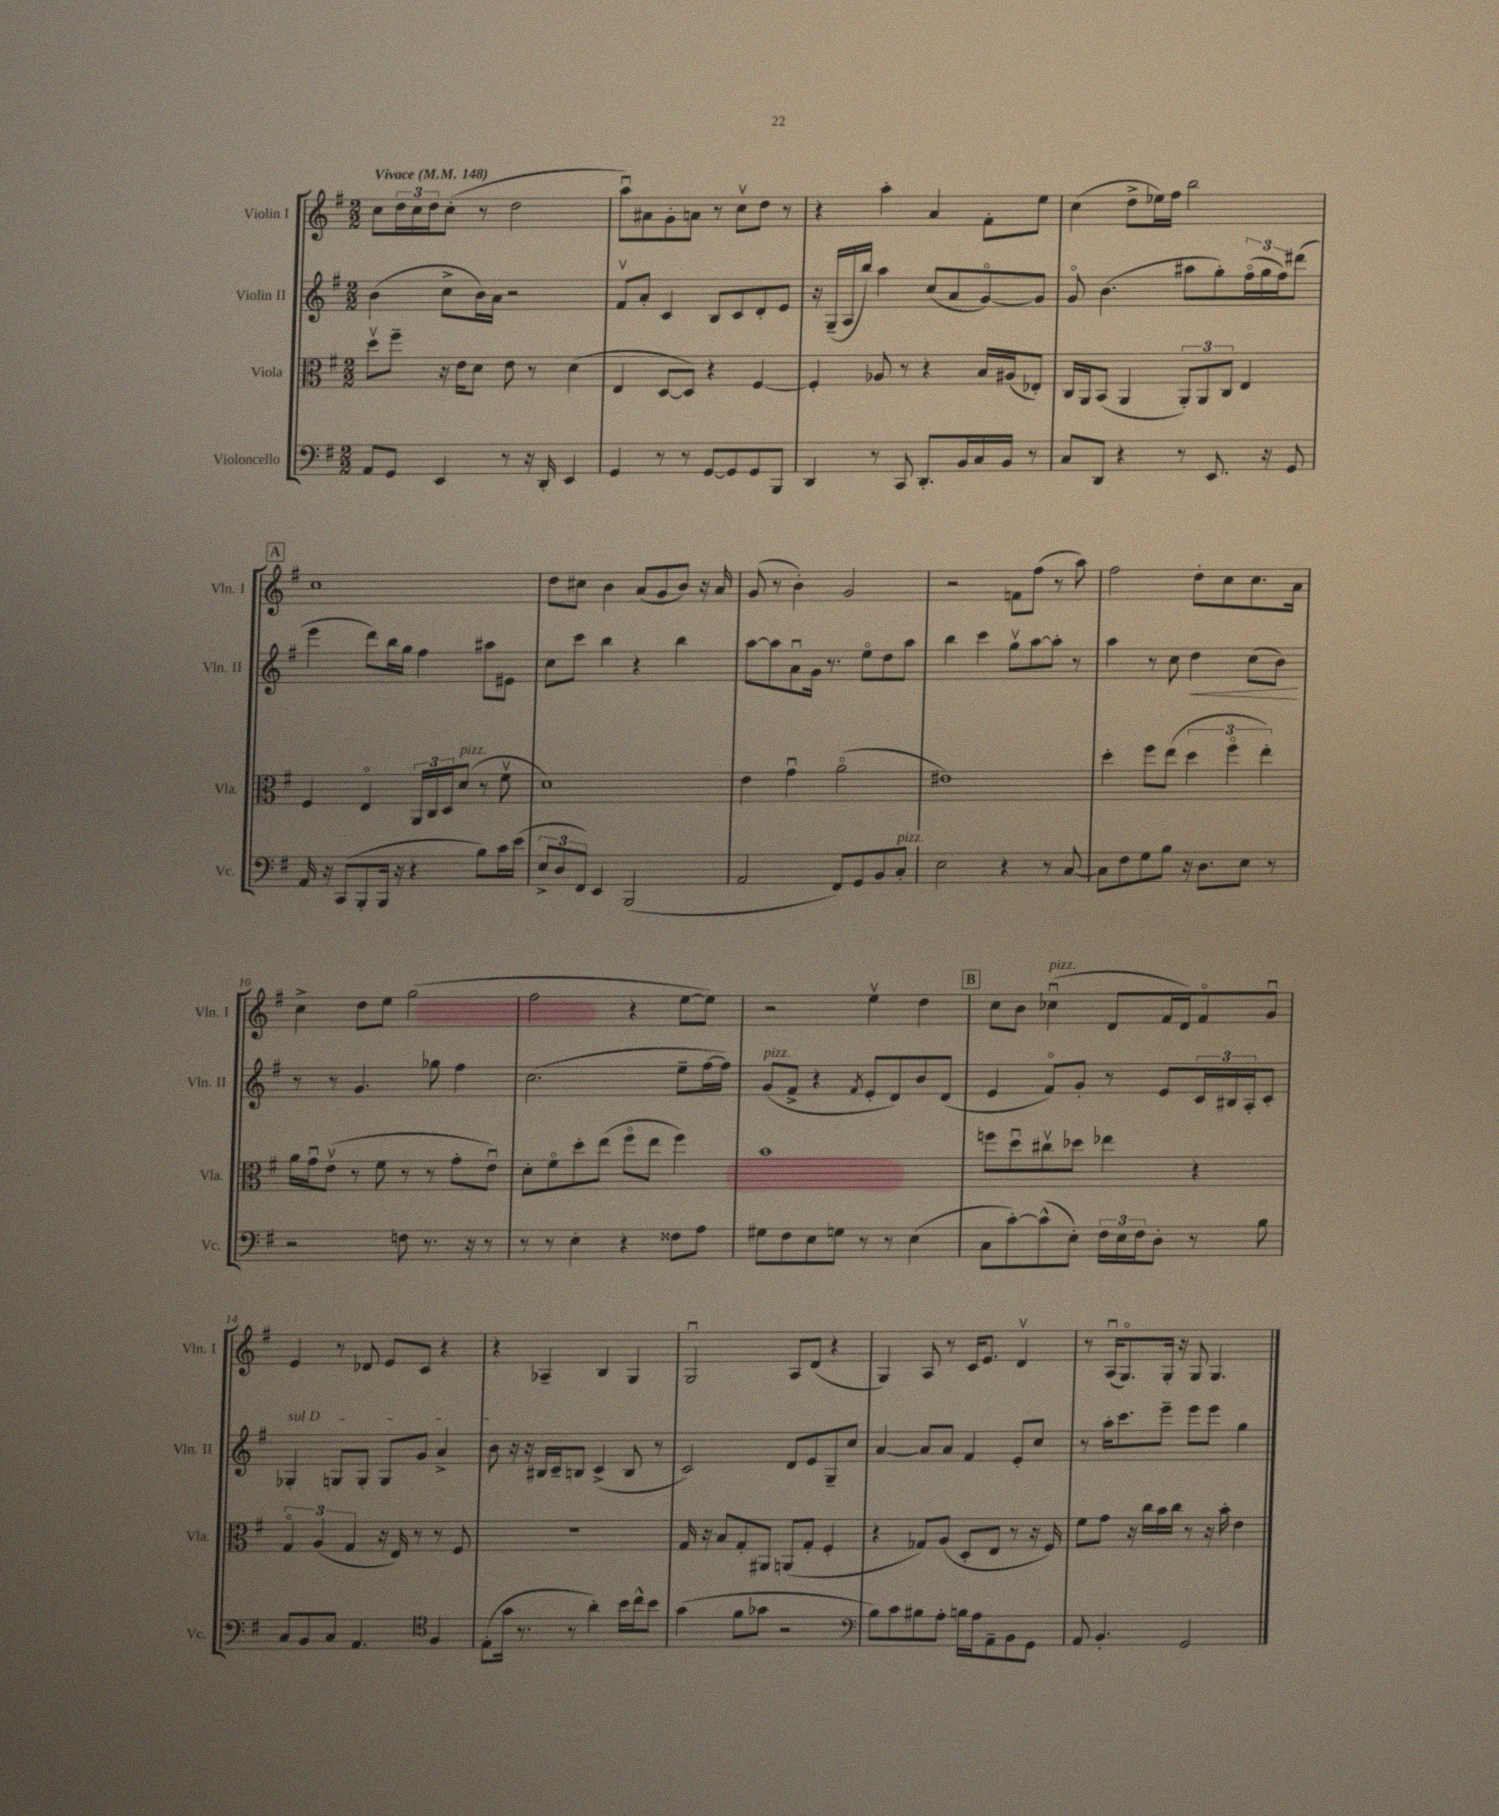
<<
\new StaffGroup <<
\new Staff = "s0" \with { instrumentName = "Violin I" shortInstrumentName = "Vln. I" } {
    \clef treble \key g \major \numericTimeSignature \time 2/2 \tempo "Vivace" 4 = 148
    c''8 \tuplet 3/2 { d''16 c''16 d''16 } c''8-.( r8 d''2 |
    a''8\downbow) ais'8 g'8-. a'8 r8 c''8\upbow d''8 r8 |
    r4 a''4-. a'4 fis'8-. e''8 |
    c''4( d''8-> ees''16) fis''16 b''2 |
    \mark \markup { \box "A" } c''1 |
    d''8 cis''8 b'4 a'8( g'8 b'8) r16 a'16 |
    g'8( r8 b'4-.) g'2 |
    r2 f'8 fis''8( r8 a''8) |
    fis''2 d''8-. c''8 c''8. a'16 |
    c''4-> d''8 e''8 g''2( |
    fis''2 r4 e''8~ e''8) |
    r2 e''4\upbow d''4 |
    \mark \markup { \box "B" } c''8 b'8 ces''4\downbow^\markup { \italic "pizz." }( d'8 fis'16 d'16) fis'8\flageolet g'8\downbow |
    e'4 r8 des'8 e'8 c'8 r4 |
    r4 aes4-- b4 g4 |
    g2\downbow a8 d'8( r4 |
    g4) a8 r8 c'16 e'8. d'4\upbow |
    r8 a16\downbow( g8.\flageolet) g16-. r16 g8 g4. \bar "|." |
}
\new Staff = "s1" \with { instrumentName = "Violin II" shortInstrumentName = "Vln. II" } {
    \clef treble \key g \major \numericTimeSignature \time 2/2
    b'4( c''8-> b'16) a'16 r2 |
    fis'8\upbow a'8-. c'4 b8 c'8 d'8-. e'8 |
    r16 g16--( a16 b''16) a''4 c''8( a'8 g'8~\flageolet) g'8 |
    g'8\flageolet b'4.( ais''8 g''8-.) \tuplet 3/2 { fis''16\flageolet( g''16 fis''16) } dis'''8( |
    \mark \markup { \box "A" } e'''4 d'''8) b''16 g''16 fis''4 ais''8 eis'8 |
    c''8 c'''8 b''4 r4 b''4 |
    a''8~ a''8 a'8\downbow g'16 r8. e''8\flageolet d''8 a''8 |
    b''4 c'''4 g''8\upbow a''8~ a''8-. r8 |
    a''4 r8 c''8 d''4\< c''8( b'8\!) |
    r8 r8 g'4. ges''8 fis''4 |
    c''2.( e''8-- fis''16~ fis''16) |
    g'8^\markup { \italic "pizz." }( fis'8-> r4 \acciaccatura { fis'8 } e'8-. d'8) b'8 d'8( |
    \mark \markup { \box "B" } e'4 fis'8\flageolet) g'8-. r8 e'8 \tuplet 3/2 { c'16 bis16 a16-. } c'8-. |
    \once \override TextSpanner.bound-details.left.text = \markup { \italic "sul D" } ges4-.\startTextSpan g8 g8-. g8 g'8 a'4-> |
    b'8\stopTextSpan r16 r16 bis16 c'16-- b8 c'4->( b8 r8 |
    c'2) d'8 e'8 g8-- c''8 |
    a'4~ a'8 a'8 fis'4 e'8-. c''8 |
    r8 a''16-. c'''8. e'''8-- e'''8 e'''8 g''4 \bar "|." |
}
\new Staff = "s2" \with { instrumentName = "Viola" shortInstrumentName = "Vla." } {
    \clef alto \key g \major \numericTimeSignature \time 2/2
    d''8\upbow fis''8-- r16 e'16 d'8 e'8 r8 d'4( |
    e4 d8~ d8) r4 fis4~ |
    fis4-. aes8 r8 r4 b16 ais16( ees8-.) |
    c16 a,16 b,8( a,4 \tuplet 3/2 { a,8-.) a,8 c8 } e4 |
    \mark \markup { \box "A" } fis4 e4\flageolet \tuplet 3/2 { a,16 c16 d16 } d'8^\markup { \italic "pizz." }( r8 fis'8\upbow |
    d'1) |
    e'4 g'4\downbow a'2\flageolet( |
    eis'1) |
    d''4-. fis''8 e''8( \tuplet 3/2 { d''4 fis''4\flageolet e''4-.) } |
    a'16 g'16\downbow e'8\upbow( r8 fis'8 r8 r8 g'8-. e'8\downbow) |
    d'8-. fis'8\flageolet d''8-. e''8( fis''8\flageolet e''8 fis''4) |
    b'1 |
    \mark \markup { \box "B" } f''8 d''8\downbow cis''8\upbow des''8 ees''4 r4 |
    \tuplet 3/2 { g4\flageolet a4( g4 } r16 e16) r8 r8 fis8 |
    r1 |
    g16 r16 b8 g8-. ais,8 a,8( g8-. fis4-. |
    r4 ges8) a8( d8-. e8 r8 r16 fis16) |
    fis'8 g'8 r16 c''16 b'16 c''16 r8 r16 b'16-. e'4 \bar "|." |
}
\new Staff = "s3" \with { instrumentName = "Violoncello" shortInstrumentName = "Vc." } {
    \clef bass \key g \major \numericTimeSignature \time 2/2
    a,8 g,8 e,4 r8 r16 d,16-. e,4 |
    g,4 r8 r8 g,8~ g,8 g,8 b,,8 |
    d,4 r8 c,8 d,8.-. b,16 c16 b,16 r8 |
    c8 d,8 r4 r8 e,8. r16 g,8 |
    \mark \markup { \box "A" } a,16 r16 c,8( b,,8-. b,,16 r16 r4 b8) c'16 e'16( |
    \tuplet 3/2 { e8-> d8 fis,8) } e,4 b,,2( |
    a,2 fis,8) g,8 b,8 c8-.^\markup { \italic "pizz." } |
    e2 r4 r8 c8~ |
    c8 fis8 g8 b8 r16 d8. e8 r8 |
    r2 f8 r8. r16 r8 |
    r8 r8 e4-. r4 fisis8 a8 |
    gis8 fis8 e8 g8 r8 r8 e4( |
    \mark \markup { \box "B" } c8 c'8~-.) c'8-^( e8-.) \tuplet 3/2 { fis16 e16 fis16 } d8-. r8 b8 |
    c8 b,8 c8 a,4. \clef tenor fis4 |
    e8-.( g'16 r8. r8 a'4-.) b'16 c''16-^ b'8 |
    g'4( fis'8 ges'8 r2 |
    \clef bass b8) c'8 bis8 a8-. b16 a16 a,8-- b,8 g,8 |
    a,8 b,4.-. g,2 \bar "|." |
}
>>
>>
